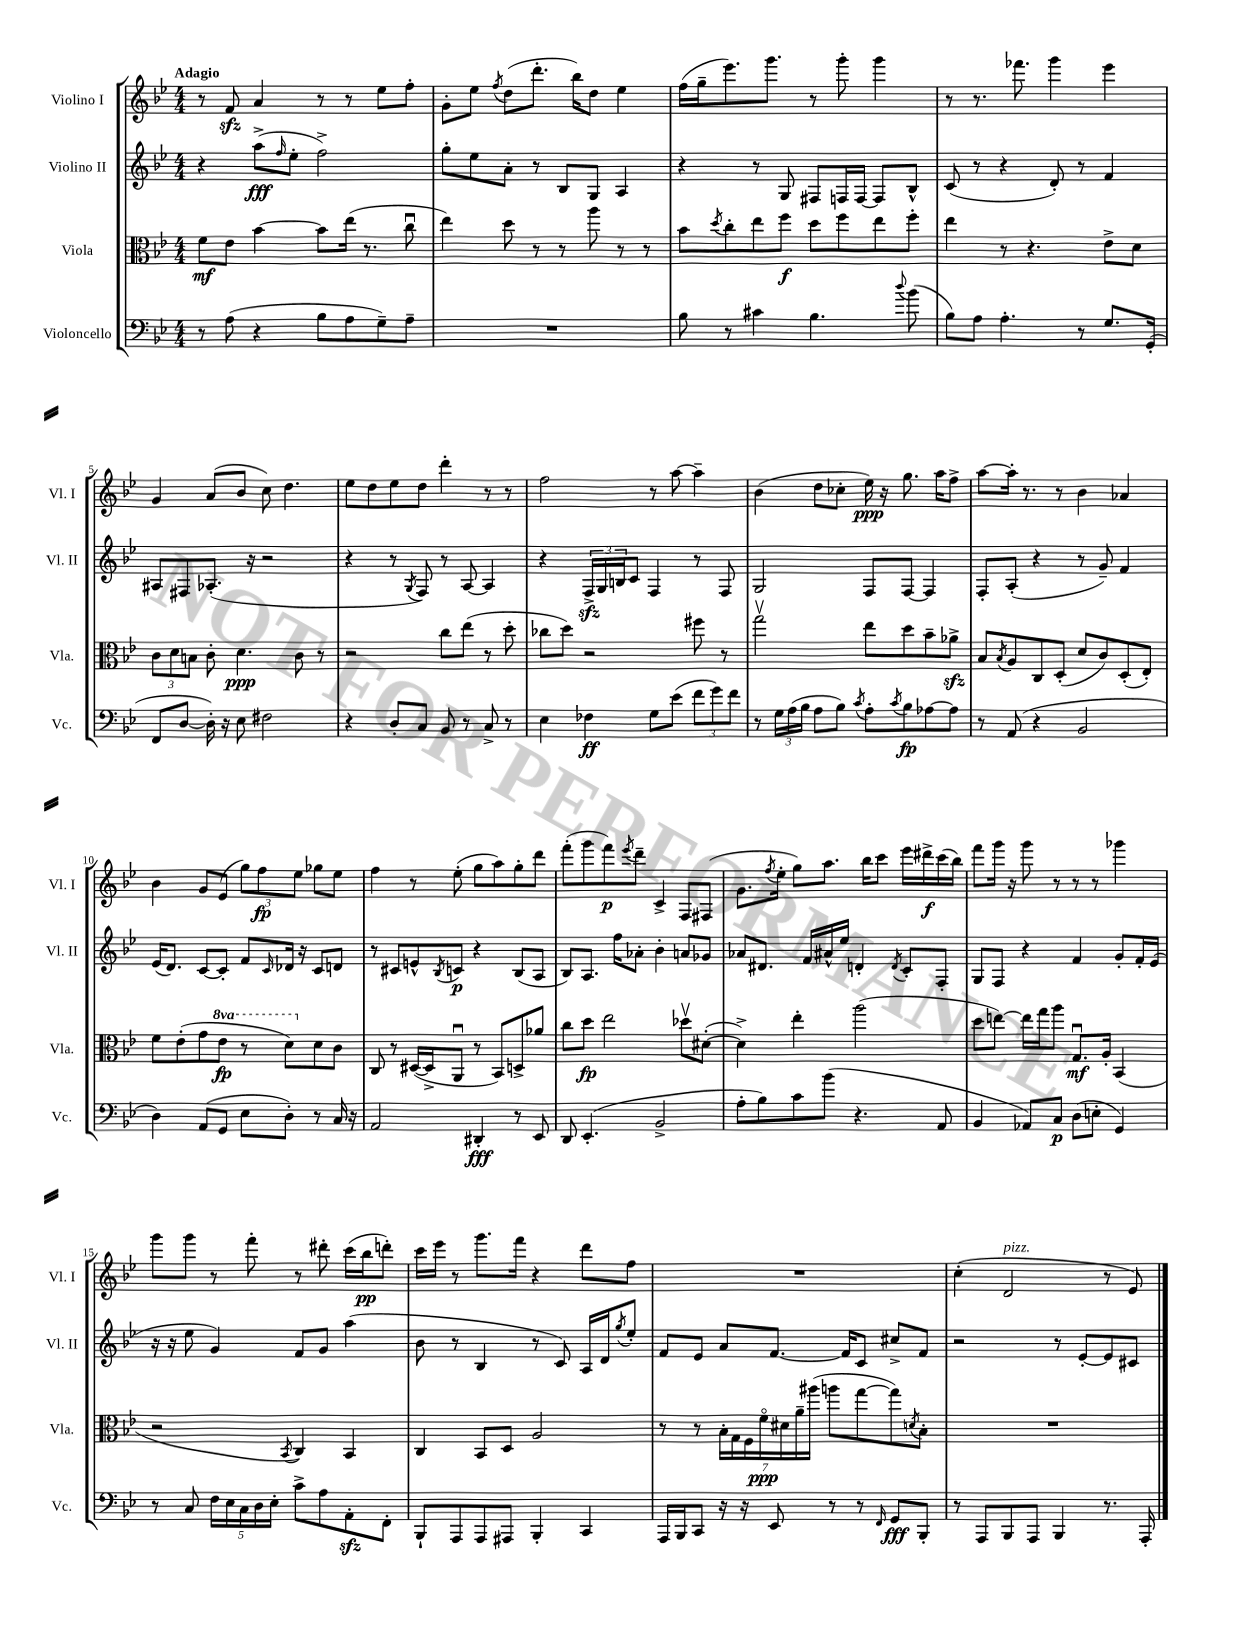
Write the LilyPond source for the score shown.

<<
\new StaffGroup <<
\new Staff = "s0" \with { instrumentName = "Violino I" shortInstrumentName = "Vl. I" } {
    \clef treble \key bes \major \numericTimeSignature \time 4/4 \tempo "Adagio"
    r8 f'8\sfz a'4 r8 r8 ees''8 f''8-. |
    g'8-. ees''8 \acciaccatura { f''8 } d''8( d'''8.-. bes''16) d''8 ees''4 |
    f''16( g''16-- ees'''8.) g'''8. r8 g'''8-. g'''4 |
    r8 r8. fes'''8. g'''4 ees'''4 |
    g'4 a'8( bes'8 c''8) d''4. |
    ees''8 d''8 ees''8 d''8 d'''4-. r8 r8 |
    f''2 r8 a''8~ a''4-- |
    bes'4( d''8 ces''8-. ees''16\ppp) r16 g''8. a''16 f''8-> |
    a''8~ a''16-. r8. r8 bes'4 aes'4 |
    bes'4 g'8 ees'8( \tuplet 3/2 { g''8) f''8\fp ees''8 } ges''8 ees''8 |
    f''4 r8 ees''8-.( g''8 a''8) g''8-. d'''8 |
    f'''8-.( g'''8 f'''8\p) \acciaccatura { ees'''8 } d'''8-- c'4-> f8 fis8( |
    g'8. \acciaccatura { f''8 } ees''16-. g''8) a''8. bes''16 c'''8 ees'''16 dis'''16->\f c'''16( bes''16) |
    f'''8 g'''16 r16 g'''8 r8 r8 r8 ges'''4 |
    g'''8 g'''8 r8 f'''8-. r8 dis'''8-. c'''16( bes''16\pp d'''8-.) |
    c'''16 ees'''16 r8 g'''8. f'''16 r4 d'''8 f''8 |
    R1 |
    c''4-.( d'2^\markup { \italic "pizz." } r8 ees'8) \bar "|." |
}
\new Staff = "s1" \with { instrumentName = "Violino II" shortInstrumentName = "Vl. II" } {
    \clef treble \key bes \major \numericTimeSignature \time 4/4
    r4 a''8->\fff( \grace { f''16 } ees''8-. f''2->) |
    g''8-. ees''8 a'8-. r8 bes8 g8 a4 |
    r4 r8 g8 fis8 f16 f16~ f8 bes8-^ |
    c'8( r8 r4 d'8-.) r8 f'4 |
    ais8 fis8 aes8.-.( r16 r2 |
    r4 r8 \acciaccatura { g8 } f8) r8 a8~ a4 |
    r4 \tuplet 3/2 { f16->\sfz g16 b16 } c'8 f4 r8 f8 |
    g2 f8 f8~ f4 |
    f8-. a8-.( r4 r8 g'8--) f'4 |
    ees'16( d'8.) c'8~ c'8-. f'8 \grace { c'16 } des'16 r16 c'8 d'8 |
    r8 cis'8 e'8-^ \acciaccatura { bes8 } c'8\p r4 bes8( a8 |
    bes8) a8. f''16 aes'8-. bes'4-. a'8 ges'8 |
    aes'8 dis'8. f'16 ais'16-^ ees''16 d'4-. \acciaccatura { d'8 } c'8-. f8-. |
    g8 f8 r4 f'4 g'8-. f'16-. ees'16( |
    r16 r16 ees''8 g'4) f'8 g'8 a''4( |
    bes'8 r8 bes4 r8 c'8) a16 d'16 \acciaccatura { g''8 } ees''8-. |
    f'8 ees'8 a'8 f'8.~ f'16 c'8 cis''8-> f'8 |
    r2 r8 ees'8~-. ees'8 cis'8 \bar "|." |
}
\new Staff = "s2" \with { instrumentName = "Viola" shortInstrumentName = "Vla." } {
    \clef alto \key bes \major \numericTimeSignature \time 4/4 \set Staff.ottavationMarkups = #ottavation-simple-ordinals
    f'8\mf ees'8 bes'4~ bes'8 ees''16( r8. c''8\downbow |
    ees''4) d''8 r8 r8 a''8 r8 r8 |
    bes'8 \acciaccatura { d''8 } c''8-. ees''8 f''8\f d''8 f''8 ees''8 f''8-. |
    ees''4 r8 r4. ees'8-> d'8 |
    \tuplet 3/2 { c'8 d'8 b8 } c'8-. d'4.\ppp c'8 r8 |
    r2 c''8 ees''8( r8 d''8-. |
    ces''8 d''8) r2 fis''8 r8 |
    g''2\upbow ees''8 d''8 bes'8-- aes'8->\sfz |
    bes8 \acciaccatura { bes8 } a8 c8 d8-.( d'8 c'8) d8-.( ees8-.) |
    f'8 ees'8-.( g'8 \ottava #1 ees''8\fp r8 d''8) \ottava #0 d'8 c'8 |
    c8 r8 dis16~( dis16-> a,8\downbow r8 bes,8) d8-> aes'8 |
    c''8 d''8\fp ees''2 des''8\upbow dis'8~-.( |
    dis'4->) ees''4-. a''2( |
    d''8 e''8~) e''16 g''16 a''8 g8.\downbow\mf a16-. bes,4( |
    r2 \acciaccatura { bes,8 } c4) bes,4 |
    c4 bes,8 d8 a2 |
    r8 r8 \tuplet 7/4 { bes16-. g16 f16 f'16\flageolet\ppp dis'16 a'16-- ais''16( } a''8 g''8~ g''8) \acciaccatura { d'8 } bes8-. |
    R1 \bar "|." |
}
\new Staff = "s3" \with { instrumentName = "Violoncello" shortInstrumentName = "Vc." } {
    \clef bass \key bes \major \numericTimeSignature \time 4/4
    r8 a8( r4 bes8 a8 g8--) a8-- |
    R1 |
    bes8 r8 cis'4 bes4. \appoggiatura { d''8 } bes'8( |
    bes8) a8 a4.-. r8 g8. g,16-.( |
    f,8 d8~ d16-.) r16 ees8 fis2 |
    r4 d8-. c8 bes,8 r8 c8-> r8 |
    ees4 fes4\ff g8 ees'8( \tuplet 3/2 { f'8 g'8) f'8 } |
    r8 \tuplet 3/2 { g16 a16( bes16 } a8 bes8) \acciaccatura { c'8 } a8-. \acciaccatura { c'8 } bes8\fp aes8~ aes8 |
    r8 a,8( r4 bes,2 |
    d4) a,8( g,8 ees8 d8-.) r8 c16 r16 |
    a,2 dis,4-.\fff r8 ees,8 |
    d,8 ees,4.-.( bes,2-> |
    a8-. bes8) c'8 bes'8( r4. a,8 |
    bes,4 aes,8) c8\p d8( e8-. g,4) |
    r8 c8 \tuplet 5/4 { f16 ees16 c16 d16 ees16-. } c'8-> a8 a,8-.\sfz f,8-. |
    bes,,8-! a,,8 a,,8 ais,,8 bes,,4-. c,4 |
    a,,16 bes,,16 c,8 r16 r16 ees,8 r8 r8 \grace { f,16 } g,8\fff bes,,8-. |
    r8 a,,8 bes,,8 a,,8 bes,,4 r8. a,,16-. \bar "|." |
}
>>
>>
